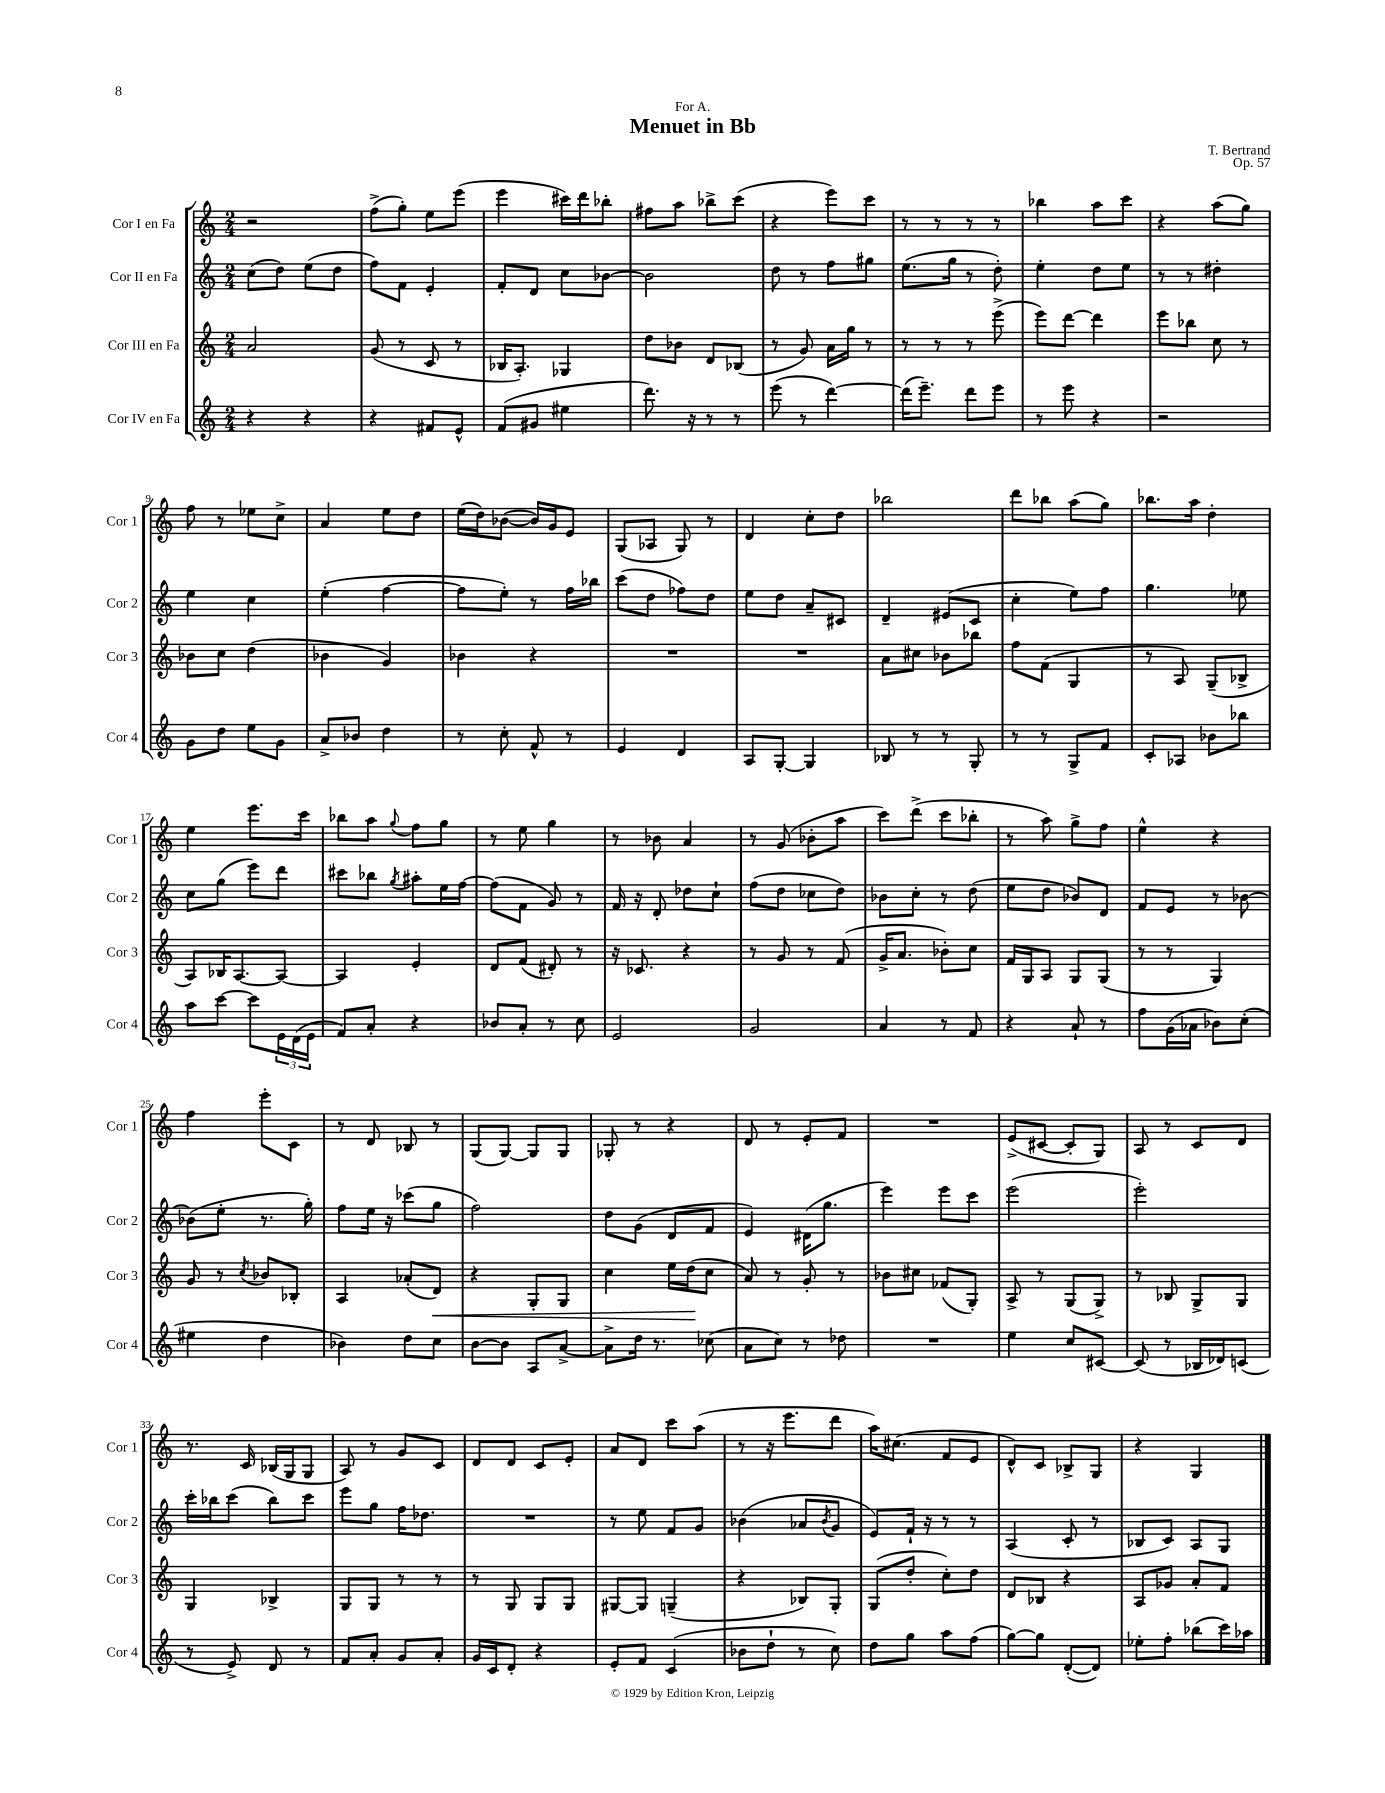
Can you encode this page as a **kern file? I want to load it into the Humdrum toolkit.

**kern	**kern	**dynam	**kern	**kern
*part4	*part3	*part3	*part2	*part1
*staff4	*staff3	*staff3	*staff2	*staff1
*I"Cor IV en Fa	*I"Cor III en Fa	*	*I"Cor II en Fa	*I"Cor I en Fa
*I'Cor 4	*I'Cor 3	*	*I'Cor 2	*I'Cor 1
*clefG2	*clefG2	*	*clefG2	*clefG2
*k[]	*k[]	*	*k[]	*k[]
*M2/4	*M2/4	*	*M2/4	*M2/4
=1	=1	=1	=1	=1
4r	2a/	.	(8cc\L	2r
.	.	.	8dd\J)	.
4r	.	.	(8ee\L	.
.	.	.	8dd\J	.
=2	=2	=2	=2	=2
4r	(8g/	.	8ff\L)	(8ff^\L
.	8r	.	8f\J	8gg'\J)
8f#X/L	8c/	.	4e'/	8ee\L
8e^^/J	8r	.	.	(8eee\J
=3	=3	=3	=3	=3
(8f/L	16B-X/KL	.	8f'/L	4eee\
.	8.A'/J)	.	.	.
8g#X/J	.	.	8d/J	.
4ee#X\	4G-X/	.	8cc\L	16ccc#X\LL)
.	.	.	.	16ddd\J
.	.	.	[8b-X\J	8bb-X'\J
=4	=4	=4	=4	=4
8.ddd\)	8dd\L	.	2b-\]	8ff#X\L
.	8b-X\J	.	.	8aa\J
16r	.	.	.	.
8r	8d/L	.	.	8bb-X^\L
8r	(8B-X/J	.	.	(8ccc\J
=5	=5	=5	=5	=5
(8eee\	8r	.	8dd\	4r
8r	8g/)	.	8r	.
[4ddd\)	16a\LL	.	8ff\L	8eee\L)
.	16gg\JJ	.	.	.
.	8r	.	8gg#X\J	8ccc\J
=6	=6	=6	=6	=6
(16ddd\KL]	8r	.	(8.ee\L	8r
8.eee~\J)	.	.	.	.
.	8r	.	.	8r
.	.	.	16gg\Jk	.
8ddd\L	8r	.	8r	8r
8eee\J	(8eee^\	.	8dd'\)	8r
=7	=7	=7	=7	=7
8r	8eee\L)	.	4ee'\	4bb-X\
8eee\	[8ddd\J	.	.	.
4r	4ddd\]	.	8dd\L	8aa\L
.	.	.	8ee\J	8ccc\J
=8	=8	=8	=8	=8
2r	8eee\L	.	8r	4r
.	8bb-X\J	.	8r	.
.	8cc\	.	4dd#X'\	(8aa\L
.	8r	.	.	8gg\J)
!!LO:LB:g=z
=9	=9	=9	=9	=9
8g\L	8b-X\L	.	4ee\	8ff\
8dd\J	8cc\J	.	.	8r
8ee\L	(4dd\	.	4cc\	8ee-X\L
8g\J	.	.	.	8cc^\J
=10	=10	=10	=10	=10
8a^/L	4b-X\	.	(4ee'\	4a/
8b-X/J	.	.	.	.
4dd\	4g/)	.	[4ff\	8ee\L
.	.	.	.	8dd\J
=11	=11	=11	=11	=11
8r	4b-X\	.	8ff\L]	(16ee\LL
.	.	.	.	16dd\J)
8cc'\	.	.	8ee'\J)	([8b-X\J
8f^^/	4r	.	8r	16b-/LL])
.	.	.	.	16g/J
8r	.	.	16ff\LL	8e/J
.	.	.	16bb-X\JJ	.
=12	=12	=12	=12	=12
4e/	2r	.	(8ccc\L	(8G/L
.	.	.	8dd\J	8A-X/J
4d/	.	.	8ff-X\L)	8G/)
.	.	.	8dd\J	8r
=13	=13	=13	=13	=13
8A/L	2r	.	8ee\L	4d/
[8G'/J	.	.	8dd\J	.
4G/]	.	.	8a~/L	8cc'\L
.	.	.	8c#X/J	8dd\J
=14	=14	=14	=14	=14
8B-X/	8a\L	.	4d~/	2bb-X\
8r	8cc#X\J	.	.	.
8r	8b-X\L	.	(8e#X/L	.
8G'/	8bb-X\J	.	8c/J	.
=15	=15	=15	=15	=15
8r	8ff\L	.	4cc'\	8ddd\L
8r	(8f\J	.	.	8bb-X\J
8G^/L	4G/	.	8ee\L)	(8aa\L
8f/J	.	.	8ff\J	8gg\J)
=16	=16	=16	=16	=16
8c'/L	8r	.	4.gg\	8.bb-X\L
8A-X/J	8A/)	.	.	.
.	.	.	.	16aa\Jk
8b-X\L	(8G~/L	.	.	4dd'\
8bb-X\J	8B-X^/J	.	8ee-X\	.
!!LO:LB:g=z
=17	=17	=17	=17	=17
8aa\L	8A/L)	.	8cc\L	4ee\
[8ccc\J	16B-X/K	.	(8gg\J	.
.	[8.A/	.	.	.
8ccc\L]	.	.	8eee\L)	8.eee\L
24e\L	8A/J_	.	8ddd\J	.
(24d\	.	.	.	.
.	.	.	.	16ccc\Jk
24e\JJ	.	.	.	.
=18	=18	=18	=18	=18
8f/L)	4A/]	.	8ccc#X\L	8bb-X\L
8a'/J	.	.	8bb-X\J	8aa\J
.	.	.	8qgg/	8qqgg/
4r	4e'/	.	8aa#X'\L	8ff\L
.	.	.	16ee\L	8gg\J
.	.	.	[16ff\JJ	.
=19	=19	=19	=19	=19
8b-X/L	8d/L	.	(8ff\L]	8r
8a'/J	(8f/J	.	8f\J	8ee\
8r	8d#X'/)	.	8g/)	4gg\
8cc\	8r	.	8r	.
=20	=20	=20	=20	=20
2e/	16r	.	16f/	8r
.	8.c-X/	.	16r	.
.	.	.	8d'/	8b-X\
.	4r	.	8dd-X\L	4a/
.	.	.	8cc`\J	.
=21	=21	=21	=21	=21
2g/	8r	.	(8ff\L	8r
.	8g/	.	8dd\J	(8g/
.	8r	.	8cc-X\L	8b-X'\L
.	(8f/	.	8dd\J)	8aa\J
=22	=22	=22	=22	=22
4a/	16g^/KL	.	8b-X\L	8ccc\L)
.	8.a/J	.	.	.
.	.	.	8cc'\J	(8ddd^\J
8r	8b-X'\L)	.	8r	8ccc\L
8f/	8cc\J	.	(8dd\	8bb-X'\J
=23	=23	=23	=23	=23
4r	16f/LL	.	8ee\L	8r
.	16G/J	.	.	.
.	8A/J	.	8dd\J	8aa\)
8a`/	8G/L	.	8b-X/L)	8gg^\L
8r	(8G/J	.	8d/J	8ff\J
=24	=24	=24	=24	=24
8ff\L	8r	.	8f/L	4ee^^\
(16g\L	8r	.	8e/J	.
16a-X\JJ	.	.	.	.
8b-X\L)	4G/)	.	8r	4r
(8cc'\J	.	.	[8b-X\	.
!!LO:LB:g=z
=25	=25	=25	=25	=25
4ee#X\	8g/	.	(8b-X\L]	4ff\
.	8r	.	8ee'\J	.
.	8qcc/	.	.	.
4dd\	8b-X/L	.	8.r	8eee'\L
.	8B-X'/J	.	.	8c\J
.	.	.	16gg'\)	.
=26	=26	=26	=26	=26
4b-X\)	4A/	.	8ff\L	8r
.	.	.	16ee\Jk	8d/
.	.	.	16r	.
8dd\L	(8a-X'/L	.	(8ccc-X\L	8B-X/
!	!	!LO:HP:b	!	!
8cc\J	8d/J)	<	8gg\J	8r
=27	=27	=27	=27	=27
[8b\L	4r	.	2ff\)	(8G/L
8b\J]	.	.	.	[8G/J)
8A/L	8G'/L	.	.	8G/L]
[8a^/J	8G/J	.	.	8G/J
=28	=28	=28	=28	=28
8a^\L]	4cc\	.	8dd\L	8G-X'/
16dd\Jk	.	.	(8g\J	8r
8.r	.	.	.	.
.	16ee\LL	.	8d/L	4r
.	(16dd\J	.	.	.
(8cc-X\	8cc\J	[	8f/J	.
=29	=29	=29	=29	=29
8a\L	8a/)	.	4e/)	8d/
8cc\J)	8r	.	.	8r
8r	8g'/	.	(16d#X\KL	8e'/L
.	.	.	8.gg\J	.
8dd-X\	8r	.	.	8f/J
=30	=30	=30	=30	=30
2r	8b-X\L	.	4eee\)	2r
.	8cc#X\J	.	.	.
.	(8f-X/L	.	8eee\L	.
.	8G'/J)	.	8ccc\J	.
=31	=31	=31	=31	=31
4ee\	8A^/	.	(2eee\	(8e^/L
.	8r	.	.	[8c#X/J
8cc/L	(8G/L	.	.	8c#'/L]
[8c#X/J	8G^/J)	.	.	8G/J)
=32	=32	=32	=32	=32
(8c#/]	8r	.	2eee'\)	8A/
8r	8B-X/	.	.	8r
16B-X/LL	8G^/L	.	.	8c/L
16d-X/J)	.	.	.	.
(8cn/J	8G/J	.	.	8d/J
!!LO:LB:g=z
=33	=33	=33	=33	=33
8r	4G/	.	16ccc'\LL	8.r
.	.	.	16bb-X\J	.
8e^/)	.	.	(8ccc\J	.
.	.	.	.	16c/
8d/	4B-X^/	.	8bb-\L)	(16B-X/LL
.	.	.	.	16G/J
8r	.	.	8ccc\J	8G/J
=34	=34	=34	=34	=34
8f/L	8G/L	.	8eee\L	8A/)
8a'/J	8G/J	.	8gg\J	8r
8g/L	8r	.	16ff\KL	8g/L
.	.	.	8.dd-X\J	.
8a'/J	8r	.	.	8c/J
=35	=35	=35	=35	=35
16g/LL	8r	.	2r	8d/L
16c/J	.	.	.	.
8d'/J	8G/	.	.	8d/J
4r	8G/L	.	.	8c/L
.	8G/J	.	.	8e'/J
=36	=36	=36	=36	=36
8e'/L	[8G#X/L	.	8r	8a/L
8f/J	8G#/J]	.	8ee\	8d/J
(4c/	(4Gn~/	.	8f/L	8ccc\L
.	.	.	8g/J	(8aa\J
=37	=37	=37	=37	=37
8b-X\L	4r	.	(4b-X\	8r
8dd`\J	.	.	.	16r
.	.	.	.	8.eee\L
8r	8B-X/L)	.	8a-X/L	.
.	.	.	8qb-/	.
8cc\)	8G'/J	.	8g/J	8ddd\J
=38	=38	=38	=38	=38
8dd\L	(8G/L	.	8e/L)	16aa\KL)
.	.	.	.	(8.cc#X\J
8gg\J	8dd'/J	.	16f`/Jk	.
.	.	.	16r	.
8aa\L	8cc'\L)	.	8r	8f/L
(8ff\J	8dd\J	.	8r	8e/J
=39	=39	=39	=39	=39
[8gg\L)	8d/L	.	(4A/	8d^^/L)
8gg\J]	8B-X/J	.	.	8c/J
([8d'/L	4r	.	8c'/	8B-X^/L
8d/J])	.	.	8r	8G/J
=40	=40	=40	=40	=40
8ee-X'\L	8A/L	.	8B-X/L	4r
8ff'\J	8g-X/J	.	8c/J)	.
(8bb-X\L	8a'/L	.	8A/L	4G/
16ccc\L)	8f/J	.	8G/J	.
16aa-X\JJ	.	.	.	.
==	==	==	==	==
*-	*-	*-	*-	*-
